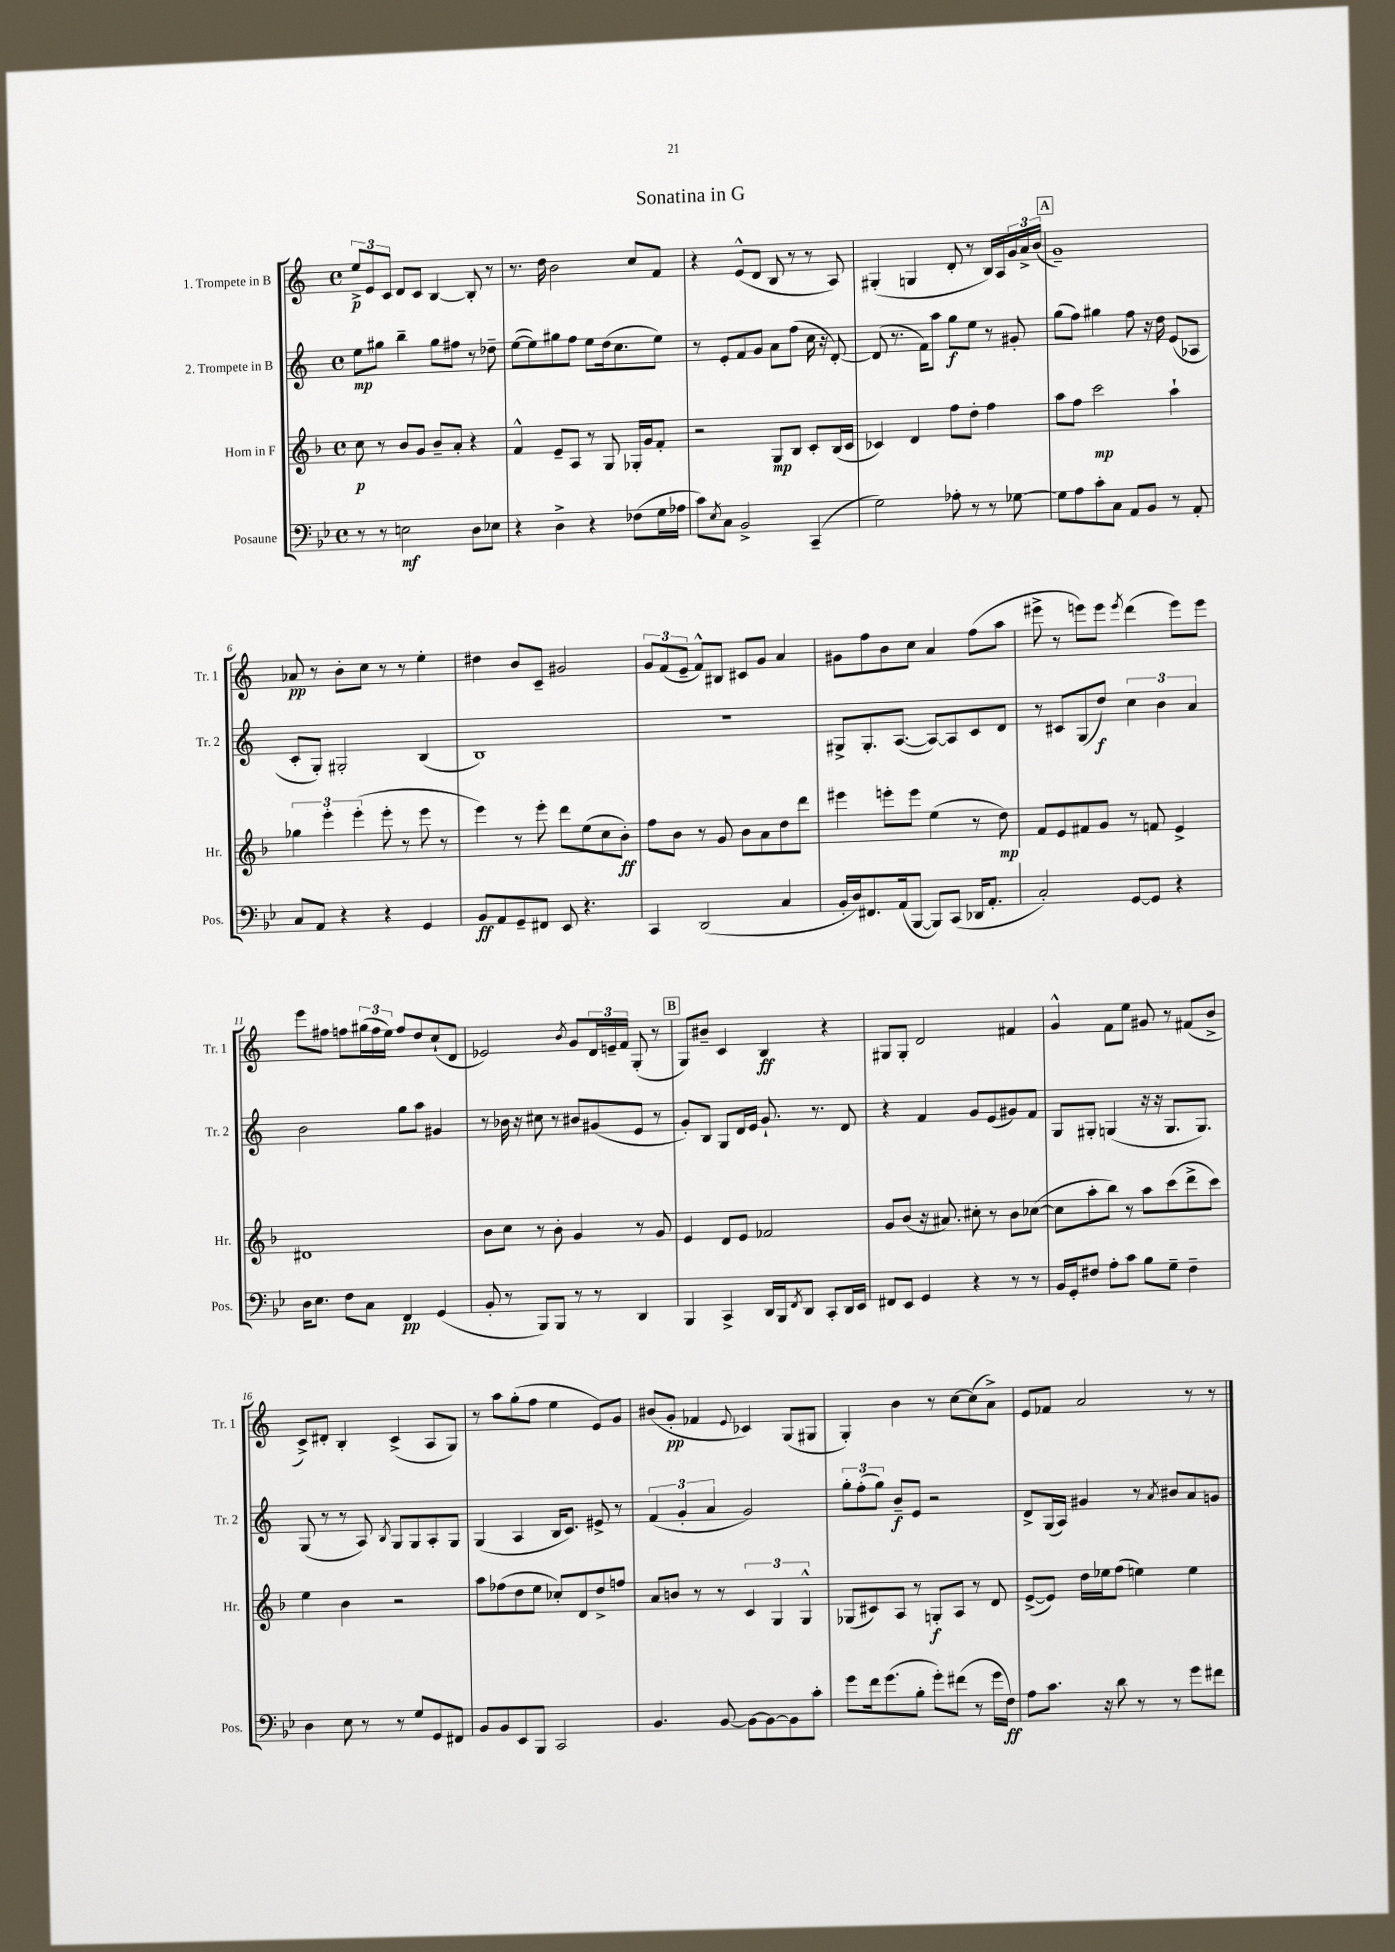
\header { title = "Sonatina in G" }
<<
\new StaffGroup <<
\new Staff = "s0" \with { instrumentName = "1. Trompete in B" shortInstrumentName = "Tr. 1" } {
    \clef treble \key c \major \defaultTimeSignature \time 4/4
    \tuplet 3/2 { e''8->\p e'8 c'8 } d'8 c'8 b4~ b8-. r8 |
    r8. d''16 b'2 c''8 f'8 |
    r4 e'8-^( d'8 b8 r8 r8 a8) |
    gis4-.( g4 d'8-. r8 b16) a16 \tuplet 3/2 { g'16 a'16-> b'16( } |
    \mark \markup { \box "A" } g'1--) |
    aes'8\pp r8 b'8-. c''8 r8 r8 e''4-. |
    dis''4 b'8 c'8-- gis'2 |
    \tuplet 3/2 { g'8 f'8( e'8-- } f'8-^) bis8 cis'8 g'8 a'4 |
    gis'8 f''8 b'8 c''8 a'4 f''8( a''8 |
    eis'''8-> r8 e'''8) e'''8 \acciaccatura { e'''8 } d'''4( e'''8) e'''8 |
    e'''8 fis''8 f''8 \tuplet 3/2 { gis''16( f''16 e''16) } f''8 d''8 c''8-!( d'8 |
    ees'2) \acciaccatura { b'8 } g'8 \tuplet 3/2 { d'16 e'16-- f'16 } g8-.( r8 |
    \mark \markup { \box "B" } g8) bis'8-- c'4 b4\ff r4 |
    gis8 gis8-. d'2 fis'4 |
    g'4-^ f'8 e''8 gis'8 r8 fis'8( b'8-> |
    c'8->) dis'8-. b4-. c'4->( a8 g8) |
    r8 a''8 g''8-.( f''8 e''4 e'8) g'8 |
    bis'8( g'8-.\pp fes'4 \appoggiatura { e'8 } ces'4) g8( gis8 |
    g4-.) b'4 r8 c''8~ c''8( a'8->) |
    e'8 fes'8 a'2 r8 r8 \bar "|." |
}
\new Staff = "s1" \with { instrumentName = "2. Trompete in B" shortInstrumentName = "Tr. 2" } {
    \clef treble \key c \major \defaultTimeSignature \time 4/4
    e''8\mp gis''8 b''4-- gis''8 fis''8 r8 des''8-- |
    e''8~( e''8) gis''8 f''8 e''8 d''16( c''8. e''8) |
    r8 e'8-. f'8 g'8 a'8 f''8( c''16 r16 d'8~-.) |
    d'8( r8. f'16) a''8 g''8\f e''8 r8 gis'8-. |
    \mark \markup { \box "A" } g''8( f''8) gis''4 f''8 r16 d''16 e'8( aes8 |
    c'8-. g8-.) gis2-. b4( |
    b1) |
    R1 |
    gis8-> gis8.-. a8.~( a8~) a8 c'8 d'8 |
    r8 cis'8 g8( d''8\f) \tuplet 3/2 { c''4 b'4 a'4 } |
    b'2 g''8 a''8 gis'4 |
    r8 bes'16 r16 cis''8 r8 bis'8 gis'8( e'8 r8 |
    \mark \markup { \box "B" } g'8-.) b8 g8 d'16 e'16 g'8.-! r8. d'8 |
    r4 f'4 g'8 e'8( gis'8) f'8 |
    g8 gis8-. g4( r16 r16 g8. g8.) |
    g8( r8 r8 a8) \acciaccatura { b8 } g8 g8 a8-. g8 |
    g4( a4 b16 c'8.) eis'8-> r8 |
    \tuplet 3/2 { f'4( g'4-. a'4 } g'2) |
    \tuplet 3/2 { g''8-. f''8-.( g''8) } b'8--\f e'8 r2 |
    d'8-> g16( a16) gis'4 r8 \acciaccatura { a'8 } bis'8 a'8 g'8 \bar "|." |
}
\new Staff = "s2" \with { instrumentName = "Horn in F" shortInstrumentName = "Hr." } {
    \clef treble \key f \major \defaultTimeSignature \time 4/4
    c''8\p r8 bes'8 g'8 bes'8-- a'8-. r4 |
    f'4-^ e'8-- a8 r8 g8 ges16-. g'16 f'8-. |
    r2 g8\mp bes8 c'8-. bes16( c'16 |
    ces'4) d'4 f''8 d''8-. f''4 |
    \mark \markup { \box "A" } a''8 f''8 c'''2\mp a''4-! |
    \tuplet 3/2 { ges''4 e'''4-. e'''4-.( } e'''8-. r8 e'''8 r8 |
    e'''4) r8 e'''8-. d'''8 e''8( c''8 bes'8-.\ff) |
    f''8 bes'8 r8 g'8 bes'8 a'8 d''8 d'''8 |
    eis'''4 e'''8-. e'''8 e''4( r8 d''8\mp) |
    f'8 e'8 fis'8 g'8 r8 f'8 e'4-> |
    dis'1 |
    bes'8 c''8 r8 bes'8-. g'4 r8 g'8 |
    \mark \markup { \box "B" } e'4 d'8 e'8 fes'2 |
    g'8 bes'8( r16 ais'8.) cis''8-. r8 bes'8 ces''8~( |
    ces''8 a''8-. bes''8) r8 a''8 c'''8( d'''8-> c'''8) |
    e''4 bes'4 r2 |
    a''8 fes''8( d''8 e''8 ces''8-.) d'8 d''8-> f''8 |
    a'8 b'8 r8 r8 \tuplet 3/2 { c'4 g4 g4-^ } |
    ges8( cis'8) a8 r8 g8-.\f a8 r8 d'8 |
    e'8~->( e'8) d''16 ees''16 f''8( e''4) e''4 \bar "|." |
}
\new Staff = "s3" \with { instrumentName = "Posaune" shortInstrumentName = "Pos." } {
    \clef bass \key bes \major \defaultTimeSignature \time 4/4
    r8 r8 e2\mf d8 ees8 |
    r4 d4-> r4 fes8( g16 aes16 |
    c'8) \acciaccatura { ees8 } c8 bes,2-> c,4--( |
    g2) aes8-. r8 r8 ges8~ |
    \mark \markup { \box "A" } ges8 a8 c'8-. c8 a,8 bes,8 r8 a,8-. |
    c8 a,8 r4 r4 g,4 |
    bes,8\ff a,8 g,8-- fis,8 ees,8 r4. |
    c,4 d,2( c4 |
    bes,16-. d16) fis,8. a,16( bes,,8~ bes,,8) c,8( des,16 a,8.-. |
    c2-.) g,8~ g,8 r4 |
    d16 ees8. f8 c8 f,4\pp g,4( |
    bes,8-. r8 bes,,8) bes,,8 r8 r8 d,4 |
    \mark \markup { \box "B" } bes,,4 c,4-> d,16 bes,,16 \acciaccatura { f,8 } d,8 c,8-. d,16 ees,16 |
    fis,8 ees,8 g,4 r4 r8 r8 |
    bes,16 g,16-. fis8 a8-. c'8 bes8 g8-- fis4-- |
    d4 ees8 r8 r8 g8 g,8 fis,8 |
    bes,8 bes,8 ees,8 bes,,8 c,2 |
    bes,4. bes,8~ bes,8~ bes,8~ bes,8 c'8-. |
    g'8 f'16 g'8.( bes8-. g'8-.) fis'8( r8 g'16 f16\ff) |
    a8 c'8. r16 d'8 r8 r8 g'8 fis'8 \bar "|." |
}
>>
>>
